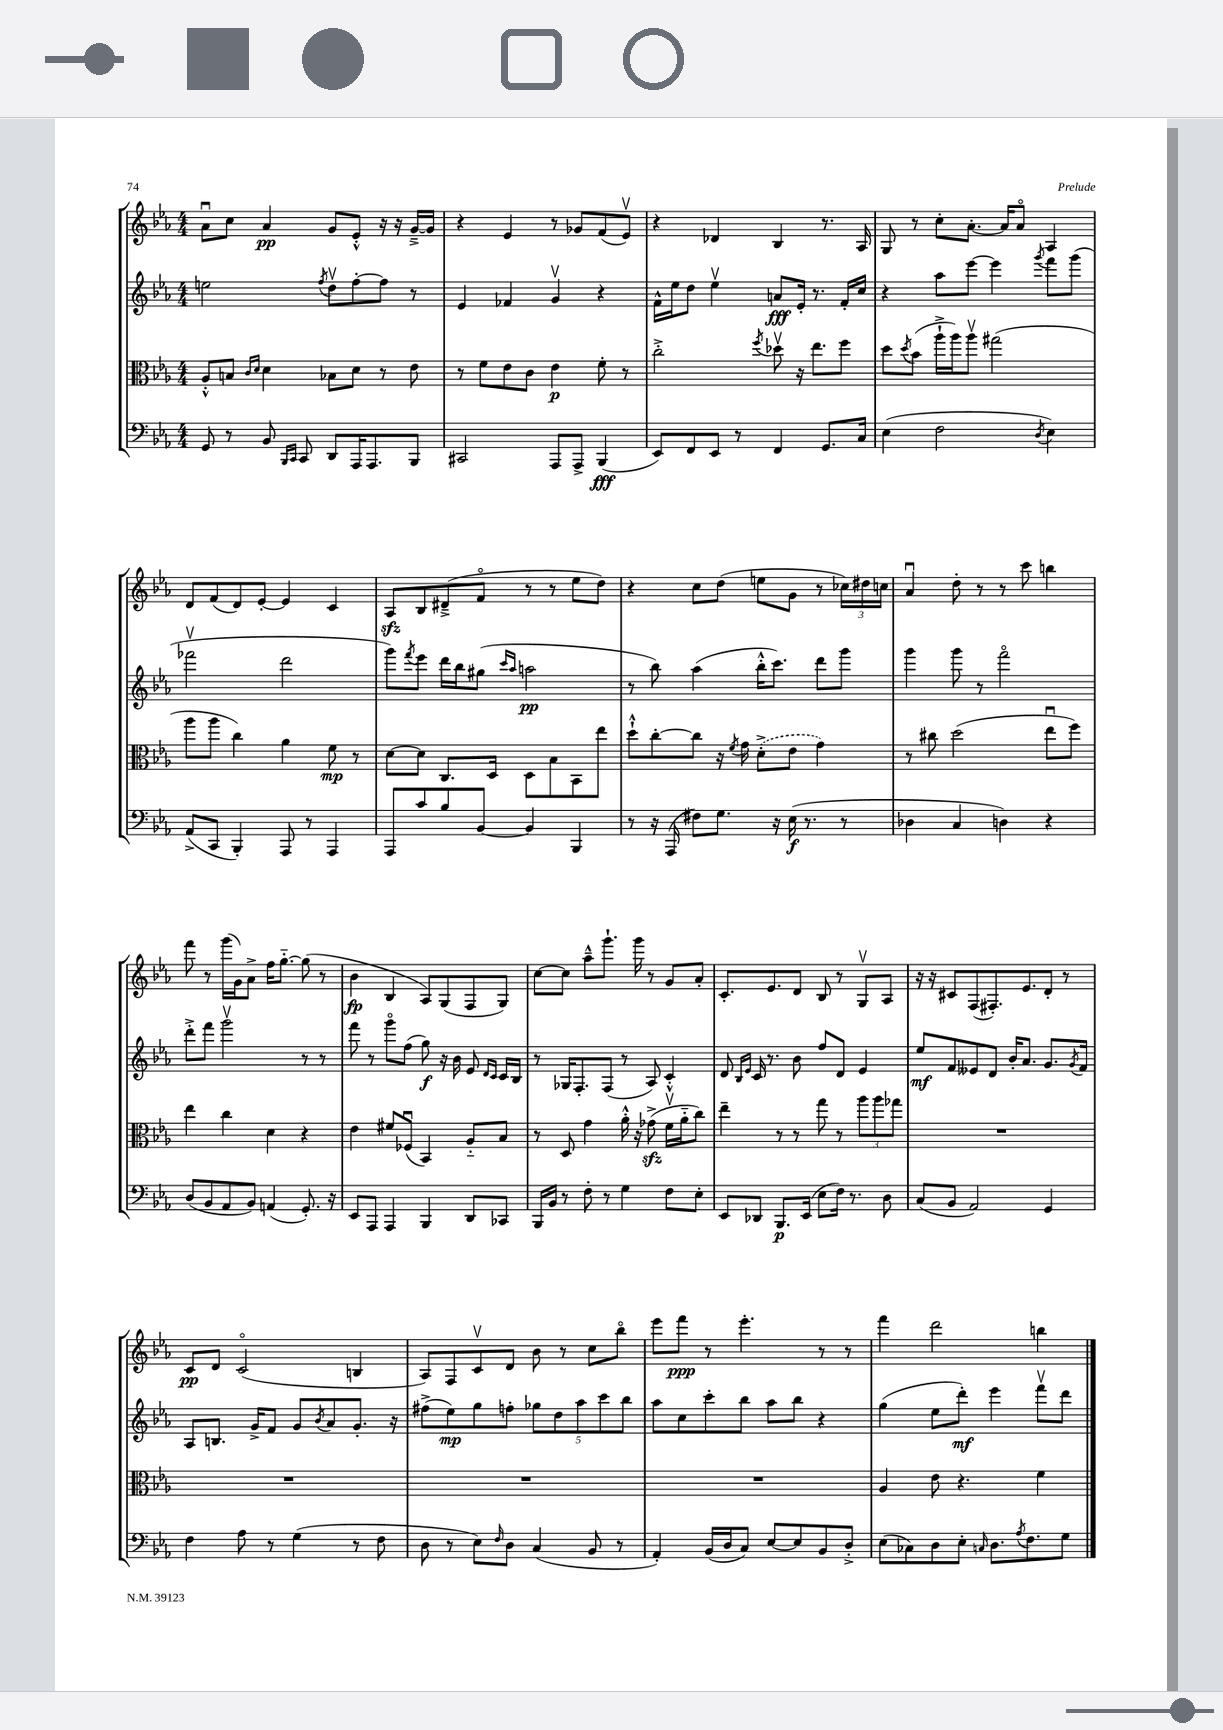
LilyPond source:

<<
\new StaffGroup <<
\new Staff = "s0" {
    \clef treble \key ees \major \numericTimeSignature \time 4/4
    aes'8\downbow c''8 aes'4\pp g'8 ees'8-.-^ r16 r16 g'16~---> g'16 |
    r4 ees'4 r8 ges'8 f'8( ees'8\upbow) |
    r4 des'4 bes4 r8. aes16 |
    g8 r8 c''8-. aes'8.~-. aes'16 aes'8\flageolet aes4 |
    d'8 f'8( d'8) ees'8~-. ees'4 c'4 |
    aes8\sfz bes8 dis'8--->( f'8\flageolet r8 r8 ees''8 d''8) |
    r4 c''8 d''8( e''8 g'8 r8 \tuplet 3/2 { ces''16) dis''16 c''16 } |
    aes'4\downbow d''8-. r8 r8 c'''8 b''4 |
    f'''8 r8 g'''16( g'16) aes'8-> f''16 g''8.~-_ g''8( r8 |
    bes'4\fp bes4 aes8) g8( f8 g8) |
    c''8~ c''8 aes''8---^ g'''8.-! g'''16 r8 g'8 aes'8-. |
    c'8.-. ees'8. d'8 bes8 r8 g8\upbow aes8 |
    r16 r16 cis'8 f8( fis8.-.) ees'8. d'8-. r8 |
    c'8\pp d'8 c'2\flageolet( b4 |
    aes8) f8 c'8\upbow d'8 bes'8 r8 c''8 bes''8\flageolet |
    ees'''8 f'''8\ppp r8 ees'''4.-. r8 r8 |
    f'''4 d'''2 b''4 \bar "|." |
}
\new Staff = "s1" {
    \clef treble \key ees \major \numericTimeSignature \time 4/4
    e''2 \acciaccatura { f''8 } d''8\upbow f''8~-. f''8 r8 |
    ees'4 fes'4 g'4\upbow r4 |
    f'16-^ ees''16 d''8 ees''4\upbow a'8\fff ees'16-. r8. f'16-. c''16 |
    r4 aes''8 ees'''8~ ees'''4 \acciaccatura { g'''8 } f'''8 g'''8( |
    fes'''2\upbow d'''2 |
    g'''8) \acciaccatura { f'''8 } ees'''8 d'''16 bes''16 gis''8( \grace { c'''16 aes''16 } a''2\pp |
    r8 bes''8) aes''4( bes''16-.-^ c'''8.) d'''8 g'''8 |
    g'''4 g'''8 r8 f'''2\flageolet |
    d'''8-.-> f'''8 g'''2\upbow r8 r8 |
    f'''8 r8 g'''8\flageolet f''8( g''8\f) r16 bes'16 ees'8 \grace { d'16 c'16 } c'16 bes16 |
    r8 ges16 f8.-. f8( r8 aes8) c'4-.-^ |
    d'8 \grace { bes16 ees'16 } c'16 r8. bes'8 f''8 d'8 ees'4 |
    ees''8\mf f'8 eeses'8 d'8 bes'16-. aes'8. g'8. \acciaccatura { g'8 } f'16 |
    aes8 b8. g'16-> f'8 g'8 \acciaccatura { bes'8 } aes'8 g'8.-. r16 |
    fis''8->( ees''8\mp) g''8 f''8-. \tuplet 5/4 { ges''8 d''8 aes''8 c'''8 bes''8 } |
    aes''8 c''8 c'''8-. bes''8 aes''8 bes''8 r4 |
    g''4( ees''8 d'''8-.\mf) ees'''4 f'''8\upbow d'''8 \bar "|." |
}
\new Staff = "s2" {
    \clef alto \key ees \major \numericTimeSignature \time 4/4
    aes8-.-^ b8 \grace { c'16 d'16 } d'4 bes8 d'8 r8 ees'8 |
    r8 f'8 ees'8 c'8 ees'4\p f'8-. r8 |
    c''2-.-> \acciaccatura { f''8 } des''8\upbow r16 ees''8. f''8 |
    d''8 \acciaccatura { d''8 } bes'8( aes''16-!-> aes''16) aes''8\upbow gis''2( |
    aes''8 aes''8 c''4) aes'4 f'8\mp r8 |
    d'8~ d'8 c8. d16 d8 bes8 bes,8 ees''8 |
    d''8-!-^ c''8~-. c''8 r16 \acciaccatura { f'8 } g'16 \once \slurDashed d'8-.->( ees'8 g'4) |
    r8 cis''8 d''2( ees''8\downbow f''8) |
    ees''4 c''4 d'4 r4 |
    ees'4 fis'8 fes8\downbow( bes,4) aes8-_ bes8 |
    r8 d8 g'4 aes'16-.-^ r16 ges'8->\sfz( f'16\upbow aes'16-_ c''8) |
    ees''4-- r8 r8 g''8 r8 \tuplet 3/2 { aes''8 aes''8 ges''8 } |
    R1 |
    R1 |
    R1 |
    R1 |
    aes4 ees'8 r4. f'4 \bar "|." |
}
\new Staff = "s3" {
    \clef bass \key ees \major \numericTimeSignature \time 4/4
    g,8 r8 bes,8 \grace { bes,,16 c,16 } c,8 d,8 aes,,16 aes,,8. bes,,8 |
    cis,2 aes,,8 aes,,8-> bes,,4\fff( |
    ees,8) f,8 ees,8 r8 f,4 g,8. c16 |
    ees4( f2 \acciaccatura { d8 } ees4) |
    aes,8->( c,8 bes,,4-.) aes,,8 r8 aes,,4 |
    aes,,8 c'8 bes8 bes,8~ bes,4 bes,,4 |
    r8 r16 aes,,16( fis8) g8. r16 ees16\f( r8. r8 |
    des4 c4 d4) r4 |
    d8( bes,8 aes,8 bes,8) a,4( g,8.-.) r16 |
    ees,8 aes,,8 aes,,4 bes,,4 d,8 ces,8 |
    bes,,16 bes,16 r8 f8-. r8 g4 f8 ees8-. |
    ees,8 des,8 bes,,8.\p ees,16( ees8 f16) r8. d8 |
    c8( bes,8 aes,2) g,4 |
    f4 aes8 r8 g4( r8 f8 |
    d8 r8 ees8) \grace { f16 } d8 c4( bes,8 r8 |
    aes,4-.) bes,16( d16 c8) ees8~ ees8 bes,8 d8-.-> |
    ees8( ces8) d8 ees8-. \grace { c16 } d8. \acciaccatura { aes8 } f8. g8 \bar "|." |
}
>>
>>
\layout { \context { \Score \remove "Bar_number_engraver" } }
